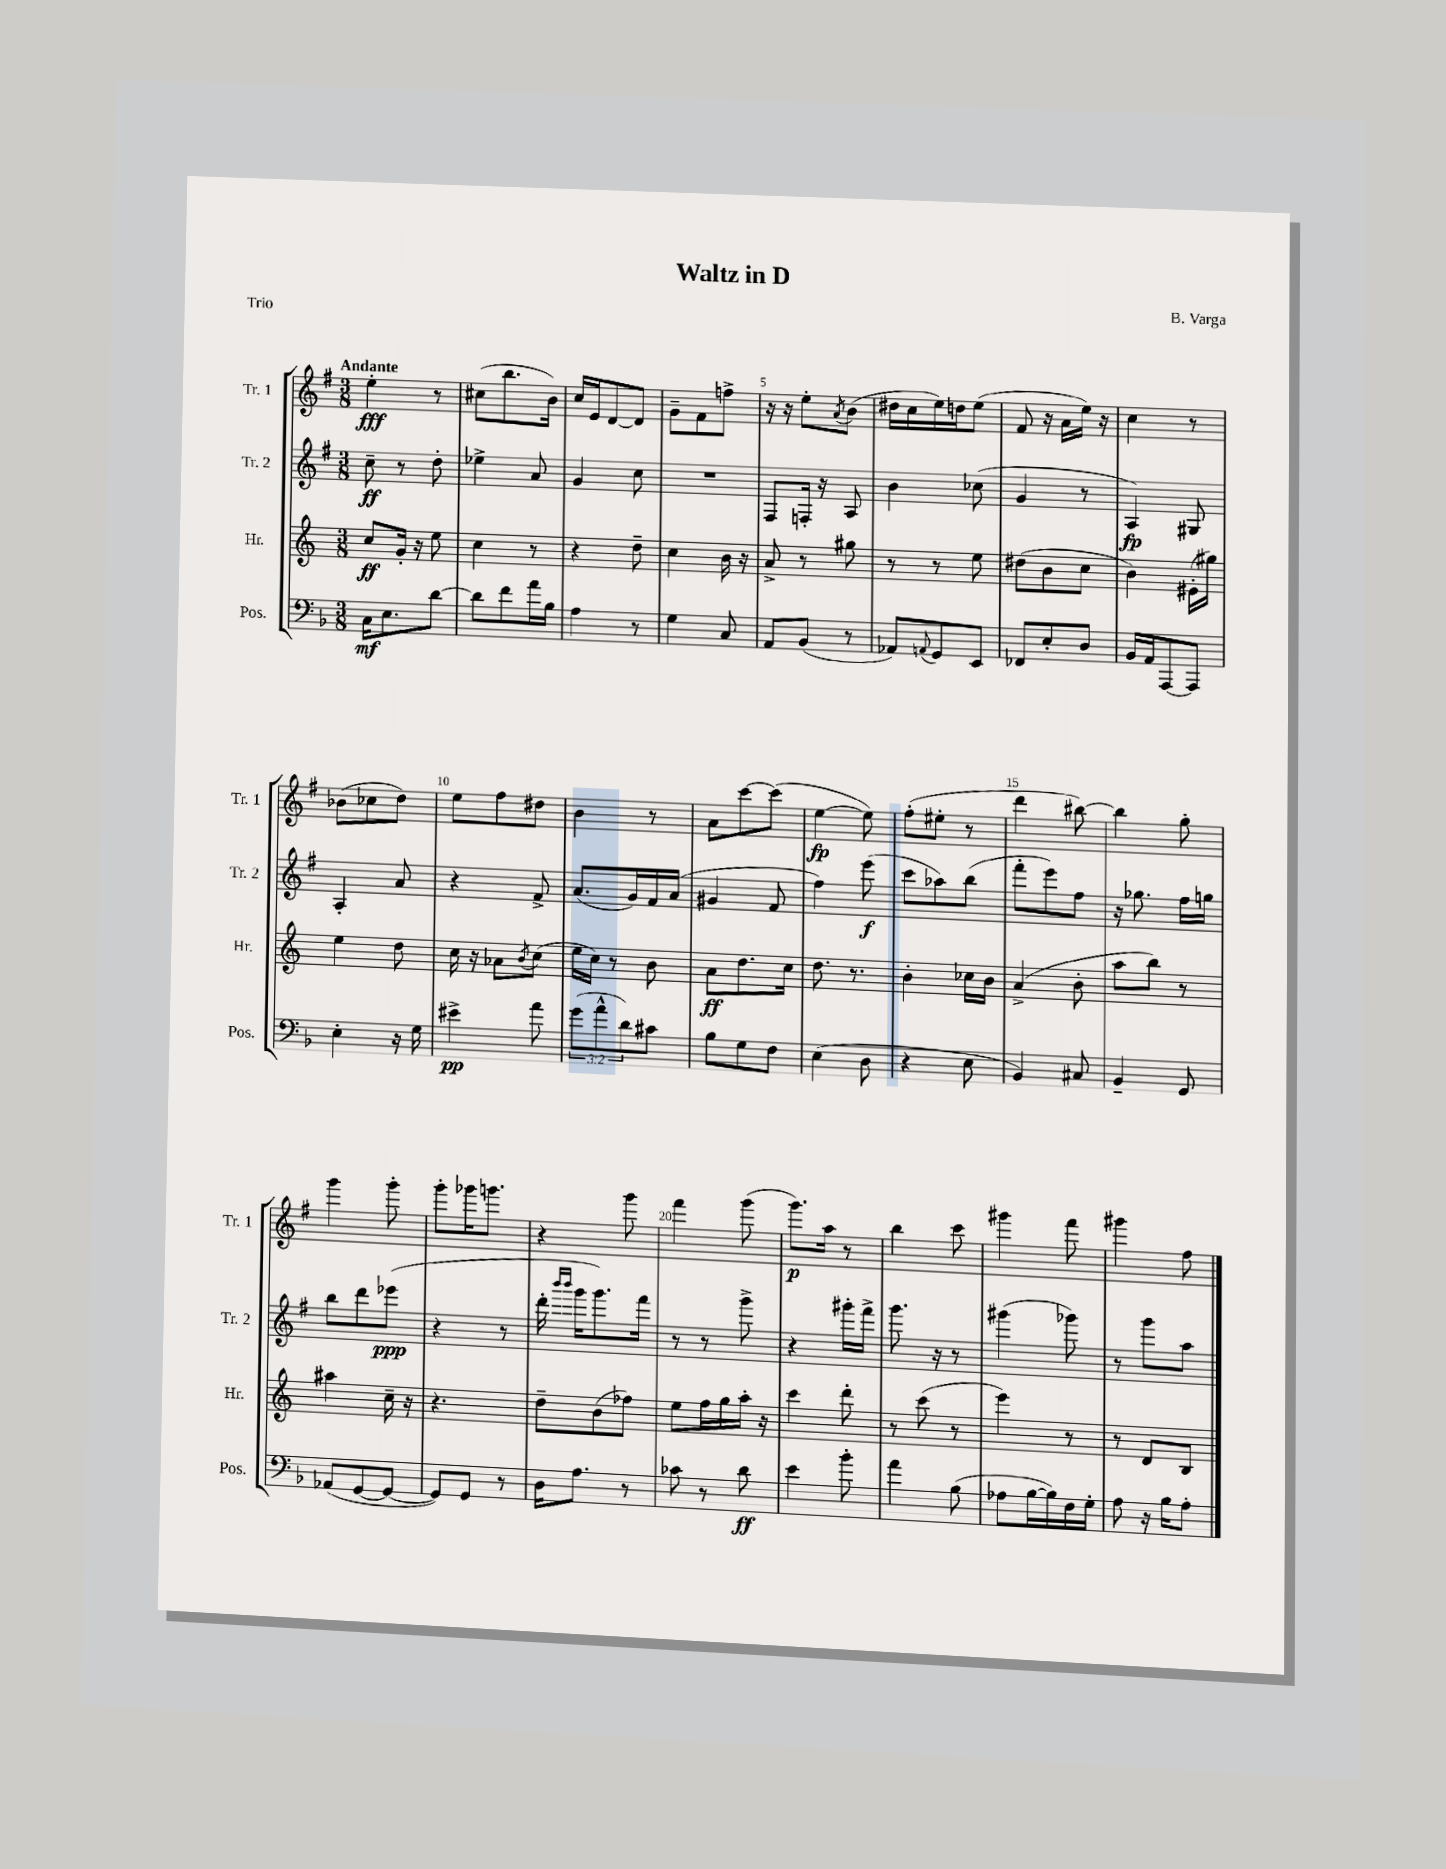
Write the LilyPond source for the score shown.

\header { title = "Waltz in D" composer = "B. Varga" piece = "Trio" }
<<
\new StaffGroup <<
\new Staff = "s0" \with { instrumentName = "Tr. 1" shortInstrumentName = "Tr. 1" } {
    \clef treble \key g \major \numericTimeSignature \time 3/8 \tempo "Andante"
    e''4-.\fff r8 |
    cis''8( b''8. b'16) |
    c''16 e'16 d'8~ d'8 |
    g'8-- fis'8 f''8-> |
    r16 r16 e''8-. \acciaccatura { a'8 } b'8( |
    dis''16 c''16 e''16) d''16 e''8( |
    fis'8 r16 a'16 e''16) r16 |
    c''4 r8 |
    bes'8( ces''8 d''8) |
    e''8 fis''8 dis''8 |
    b'4 r8 |
    a'8 c'''8~ c'''8( |
    e''4~\fp e''8) |
    fis''8-.( eis''8-. r8 |
    d'''4 bis''8~) |
    bis''4 g''8-. |
    g'''4 g'''8-. |
    g'''8-. ges'''16 g'''8. |
    r4 g'''8 |
    fis'''4 g'''8( |
    g'''8.\p) a''16 r8 |
    b''4 c'''8 |
    gis'''4 fis'''8 |
    gis'''4 fis''8 \bar "|." |
}
\new Staff = "s1" \with { instrumentName = "Tr. 2" shortInstrumentName = "Tr. 2" } {
    \clef treble \key g \major \numericTimeSignature \time 3/8
    c''8--\ff r8 d''8-. |
    ees''4-> a'8 |
    g'4 c''8 |
    R4. |
    fis8 f16-. r16 a8 |
    b'4 ces''8( |
    g'4 r8 |
    a4\fp) gis8 |
    a4-. a'8 |
    r4 fis'8-> |
    a'8.( g'16) fis'16 a'16( |
    gis'4 fis'8 |
    fis''4) e'''8\f( |
    c'''8 aes''8) b''8( |
    fis'''8-. e'''8) fis''8 |
    r16 ges''8. fis''16 g''16 |
    b''8 d'''8 ees'''8\ppp( |
    r4 r8 |
    d'''16-. \grace { b'''16 b'''16 } g'''16 g'''8.) fis'''16 |
    r8 r8 g'''8-> |
    r4 gis'''16-. fis'''16-> |
    g'''8. r16 r8 |
    gis'''4( ges'''8) |
    r8 g'''8 a''8 \bar "|." |
}
\new Staff = "s2" \with { instrumentName = "Hr." shortInstrumentName = "Hr." } {
    \clef treble \key c \major \numericTimeSignature \time 3/8
    c''8\ff g'16-. r16 e''8 |
    c''4 r8 |
    r4 d''8-- |
    c''4 b'16 r16 |
    a'8-> r8 gis''8 |
    r8 r8 e''8 |
    dis''8( b'8 c''8 |
    b'4) eis'16-.( gis''16) |
    e''4 d''8 |
    c''16 r16 aes'8 \acciaccatura { b'8 } c''8( |
    e''16 c''16) r8 b'8 |
    a'8\ff d''8. c''16 |
    d''8. r8. |
    b'4-. ces''16 b'16 |
    a'4->( b'8-. |
    a''8 b''8) r8 |
    ais''4 c''16-- r16 |
    r4. |
    d''8-- b'8( fes''8) |
    e''8 f''16 g''16 a''16-. r16 |
    c'''4 d'''8-. |
    r8 c'''8( r8 |
    e'''4) r8 |
    r8 d'8 b8 \bar "|." |
}
\new Staff = "s3" \with { instrumentName = "Pos." shortInstrumentName = "Pos." } {
    \clef bass \key f \major \numericTimeSignature \time 3/8 \override Staff.TupletNumber.text = #tuplet-number::calc-fraction-text
    c16\mf e8. d'8~ |
    d'8 f'8 a'16 bes16 |
    a4 r8 |
    g4 c8 |
    a,8 bes,8( r8 |
    aes,8) \appoggiatura { a,8 } g,8 e,8 |
    fes,8 e8-. d8 |
    bes,16 a,16 a,,8~ a,,8 |
    e4-. r16 g16 |
    eis'4->\pp a'8 |
    \tuplet 3/2 { g'8( a'8-^ d'8) } cis'8 |
    bes8 g8 f8 |
    e4( d8 |
    r4 e8 |
    bes,4) cis8 |
    bes,4-- g,8 |
    aes,8( g,8~ g,8~ |
    g,8) g,8 r8 |
    d16 a8. r8 |
    ces'8 r8 d'8\ff |
    e'4 bes'8-. |
    a'4 bes8( |
    aes8 bes16~ bes16) f16 g16-. |
    a8 r16 bes16 a8-. \bar "|." |
}
>>
>>
\layout { \context { \Score \override BarNumber.break-visibility = ##(#f #t #t) barNumberVisibility = #(every-nth-bar-number-visible 5) } }
